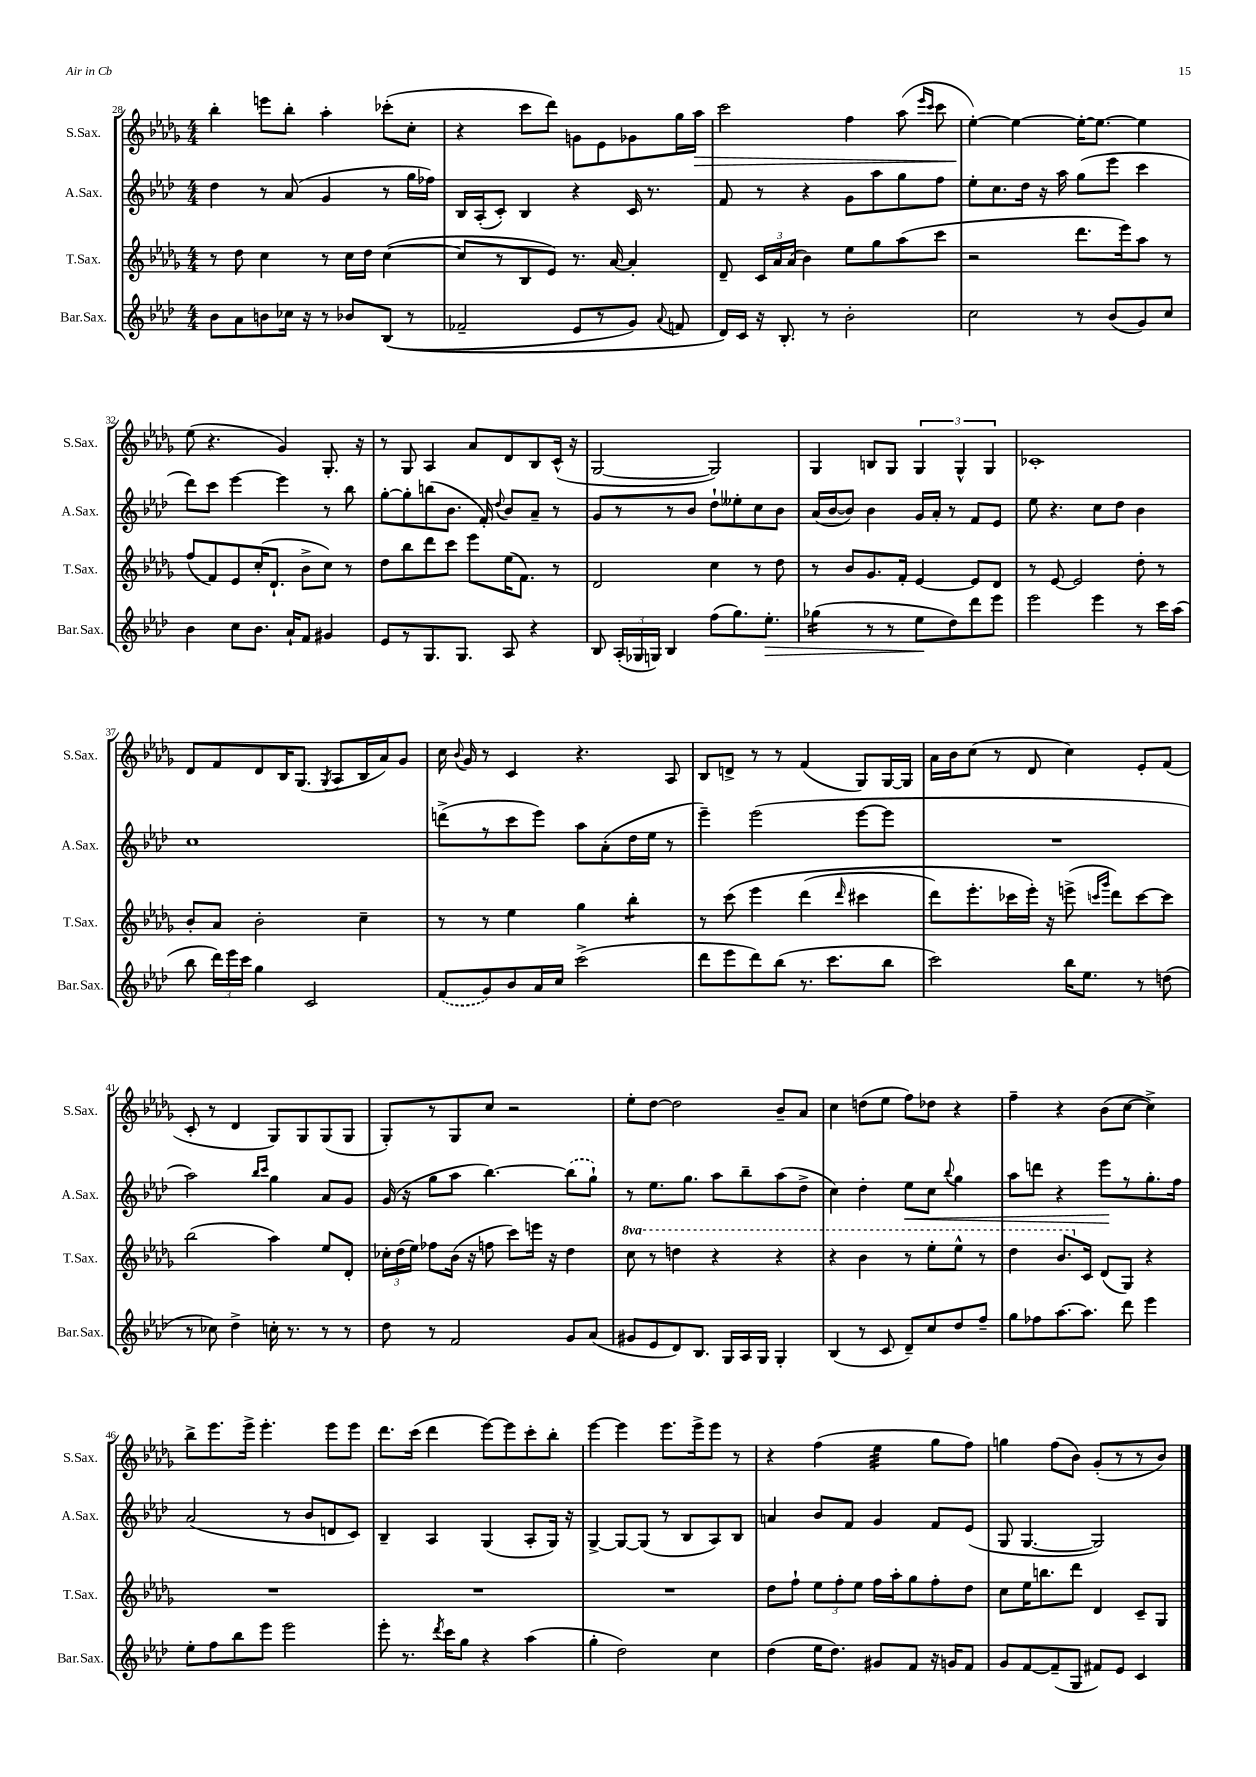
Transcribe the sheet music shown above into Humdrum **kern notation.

**kern	**kern	**kern	**kern
*staff4	*staff3	*staff2	*staff1
*clefG2	*clefG2	*clefG2	*clefG2
*k[b-e-a-d-]	*k[b-e-a-d-g-]	*k[b-e-a-d-]	*k[b-e-a-d-g-]
*M4/4	*M4/4	*M4/4	*M4/4
8b-\L	8r	4dd-\	4bb-'\
8a-\	8dd-\	.	.
8b\	4cc\	8r	8eee\L
16cc-\Jk	.	(8a-/	8bb-'\J
16r	.	.	.
8r	8r	4g/	4aa-'\
8b-/L	16cc\LL	.	.
.	16dd-\JJ	.	.
&((8B-/J	([4cc\	8r	(8ccc-'\L
8r	.	16gg\LL	8cc'\J
.	.	16ff-\JJ)	.
=	=	=	=
2f-~/	8cc/]L	16B-/LL	4r
.	.	(16A-'/J	.
.	8r	8c'/J)	.
.	8B-/	4B-/	8ccc\L
.	8e-/J)	.	8ddd-\J)
8e-/L	8.r	4r	8g\L
8r	.	.	8e-\
.	[16a-/	.	.
8g/J)	4a-'/]	16c/	8g-\
.	.	8.r	.
8qqa-/	.	.	.
8f/	.	.	16gg-\L
.	.	.	16aa-\JJ
=	=	=	=
16d-/LL&)	8d-~/	8f/	2ccc\
16c/JJ	.	.	.
16r	24c/LL	8r	.
.	24a-/	.	.
8.B-'/	.	.	.
.	(24a-/JJ	.	.
.	4b-\)	4r	.
8r	.	.	.
2b-'\	8ee-\L	8g\L	4ff\
.	8gg-\	8aa-\	.
.	(8aa-\	8gg\	(8aa-\
.	.	.	16qqeee-/LL
.	.	.	16qqccc/JJ
.	8ccc\J	8ff\J	8ccc\
=	=	=	=
2cc\	2r	8ee-'\L	[4ee-'\)
.	.	8.cc\	.
.	.	.	4ee-\_
.	.	16dd-\Jk	.
.	.	16r	.
.	.	16aa-\	.
8r	8.ddd-\L	(8gg\L	16ee-'\_LK
.	.	.	8.ee-\_J
(8b-/L	.	8eee-\J	.
.	16eee-\k)	.	.
8g/)	8aa-\J	4ccc\	4ee-\]
8cc/J	8r	.	.
=	=	=	=
4b-\	(8ff/L	8ddd-\L)	(8ee-\
.	8f/)	8ccc\J	4.r
8cc\L	8e-/	[4eee-\	.
8.b-\J	(16cc'/K	.	.
.	8.d-`/J	.	.
.	.	4eee-\]	4g-/)
16a-`/LK	.	.	.
8f/J	8b-^\L	.	.
4g#/	8cc\J)	8r	8.G-'/
.	8r	8bb-\	.
.	.	.	16r
=	=	=	=
8e-/L	8dd-\L	[8gg'\L	8r
8r	8bb-\	8gg'\]	8G-/
8.G/	8ddd-\	(8bb\	4A-/
.	8ccc\J	8.b-\J	.
8.G/J	.	.	.
.	8eee-\L	.	8a-/L
.	.	16f'/)	.
.	.	8qqdd-/	.
8A-/	(16ee-\K	8b-/L	8d-/
.	8.f\J)	.	.
4r	.	8a-~/J	8B-/
.	8r	8r	(16c^^/Jk
.	.	.	16r
=	=	=	=
8B-/	2d-/	8g/L	[2G-/
(24A-'/LL	.	8r	.
24G-/	.	.	.
24G/JJ)	.	.	.
4B-/	.	8r	.
.	.	8b-/J	.
(8ff\L	4cc\	8dd-`\L	2G-/])
8.gg\)	.	8ee--'\	.
.	8r	8cc\	.
8.ee-'\J	.	.	.
.	8dd-\	8b-\J	.
=	=	=	=
(4gg-\	8r	(16a-/LL	4G-/
.	.	[16b-/J	.
.	8b-/L	8b-/]J)	.
8r	8.g-/	4b-\	8B/L
8r	.	.	8G-/J
.	16f'/Jk	.	.
8ee-\L	[4e-/	16g/LL	6G-/
.	.	16a-'/JJ	.
8dd-\)	.	8r	.
.	.	.	6G-^^/
8ddd-\	8e-/]L	8f/L	.
.	.	.	6G-/
8eee-\J	8d-/J	8e-/J	.
=	=	=	=
2eee-\	8r	8ee-\	1c-'
.	[8e-/	4.r	.
.	2e-/]	.	.
4eee-\	.	8cc\L	.
.	.	8dd-\J	.
8r	8dd-'\	4b-\	.
16ccc\LL	8r	.	.
(16aa-\JJ	.	.	.
=	=	=	=
8bb-\	8b-'/L	1cc	8d-/L
24ddd-\LL)	8a-/J	.	8f/
24eee-\	.	.	.
24ccc\JJ	.	.	.
4gg\	2b-'\	.	8d-/
.	.	.	16B-/K
.	.	.	(8.G-/J
2c/	.	.	.
.	.	.	8qG-/
.	.	.	8A-/L
.	4cc~\	.	16B-/L
.	.	.	16a-/J)
.	.	.	8g-/J
=	=	=	=
(8f/L	8r	(8ddd^\L	16cc\
.	.	.	8qqb-/
.	.	.	16g-/
8g/)	8r	8r	8r
8b-/	4ee-\	8ccc\	4c/
16a-/L	.	8eee-\J)	.
16cc/JJ	.	.	.
(2ccc^\	4gg-\	8aa-\L	4.r
.	.	(8a-'\	.
.	4bb-'\	16dd-\L	.
.	.	16ee-\JJ	.
.	.	8r	8A-/
=	=	=	=
8ddd-\L	8r	4eee-~\)	8B-/L
8eee-\	&(8ccc\	.	8d^/J
8ddd-\)	4eee-\	(2eee-\	8r
(8bb-\J	.	.	8r
8.r	(4ddd-\	.	(4f/
8.ccc\L	.	.	.
.	16qqddd-/	.	.
.	4ccc#\	[8eee-\L	8G-/L)
8bb-\J	.	8eee-\]J	[16G-/L
.	.	.	16G-/]JJ
=	=	=	=
2ccc\)	8ddd-\L)	1r	16a-\LL
.	.	.	16b-\J
.	8.eee-'\	.	(8cc\J
.	.	.	8r
.	16ccc-\L	.	.
.	16eee-'\JJ&)	.	8d-/
.	16r	.	.
16bb-\LK	(8eee^\	.	4cc\)
8.ee-\J	.	.	.
.	16qqccc/LL	.	.
.	16qqggg-/JJ	.	.
.	8ddd-\L)	.	.
8r	[8ccc\	.	8e-'/L
(8dd\	8ccc\]J	.	(8f/J
=	=	=	=
8r	(2bb-\	2aa-\)	8c'/
8cc-\)	.	.	8r
4dd-^\	.	.	4d-/
.	.	16qqbb-/LL	.
.	.	16qqccc/JJ	.
16cc'\	4aa-\)	4gg\	8G-/L)
8.r	.	.	.
.	.	.	8G-/
8r	8ee-/L	8a-/L	(8G-/
8r	8d-'/J	8g/J	8G-/J
=	=	=	=
8dd-\	24cc-'\LL	(16g/	8G-'/L)
.	(24dd-\	.	.
.	.	16r	.
.	24ee-\JJ)	.	.
8r	8ff-\L	8gg\L	8r
2f/	(16b-\Jk	8aa-\J	8G-/
.	16r	.	.
.	8ff\	[4.bb-\)	8cc/J
.	8ccc\L)	.	2r
.	16eee\Jk	.	.
.	16r	.	.
8g/L	4dd-\	(8bb-\]L	.
(8a-/J	.	8gg`\J)	.
=	=	=	=
8g#/L	8ccc\	8r	8ee-'\L
8e-/	8r	8.ee-\L	[8dd-\J
8d-/)	4ddd\	.	2dd-\]
.	.	8.gg\J	.
8.B-/J	.	.	.
.	4r	8aa-\L	.
16G/LL	.	.	.
16A-/	.	8bb-~\	.
16G/JJ	.	.	.
4G'/	4r	(8aa-\	8b-~/L
.	.	8dd-^\J	8a-/J
=	=	=	=
(4B-/	4r	4cc\)	4cc\
8r	4bb-\	4dd-'\	(8dd\L
8c/	.	.	8ee-\J
8d-~/L)	8r	8ee-\L	8ff\L)
8cc/	8eee-'\L	8cc\J	8dd-\J
.	.	8qqbb-/	.
8dd-/	8eee-^^\J	4gg\	4r
8ff~/J	8r	.	.
=	=	=	=
8gg\L	4ddd-\	8aa-\L	4ff~\
8ff-\	.	8ddd\J	.
[8.aa-\	8.bb-/L	4r	4r
8.aa-\]J	16c/Jk	.	.
.	(8d-/L	8eee-\L	(8b-\L
8ddd-\	8G-/J)	8r	[8cc\J
4eee-\	4r	8.gg'\	4cc^\])
.	.	16ff\Jk	.
=	=	=	=
8ee-'\L	1r	(2a-/	8bb-^\L
8ff\	.	.	8.eee-\
8bb-\	.	.	.
.	.	.	16eee-^\Jk
8eee-\J	.	.	4.eee-'\
2eee-\	.	8r	.
.	.	8b-/L	.
.	.	8d/	8eee-\L
.	.	8c/J)	8eee-\J
=	=	=	=
8eee-'\	1r	4B-~/	8.ddd-\L
8.r	.	.	.
.	.	.	(16ccc\Jk
.	.	4A-/	4ddd-\
8qddd-/	.	.	.
16ccc\LK	.	.	.
8gg\J	.	.	.
4r	.	(4G/	[8eee-\L)
.	.	.	8eee-\]
(4aa-\	.	8A-'/L	8ccc'\
.	.	16G/Jk)	8bb-'\J
.	.	16r	.
=	=	=	=
4gg'\	1r	[4G^/	[4eee-\
2dd-\)	.	8G/_L	4eee-\]
.	.	(8G/]J	.
.	.	8r	8.eee-\L
.	.	8B-/L	.
.	.	.	16eee-^\k
4cc\	.	8A-/)	8eee-\J
.	.	8B-/J	8r
=	=	=	=
(4dd-\	8dd-\L	4a/	4r
.	8ff`\J	.	.
16ee-\LK	12ee-\L	8b-/L	(4ff\
8.dd-\J)	.	.	.
.	12ff'\	.	.
.	.	8f/J	.
.	12ee-\J	.	.
8g#/L	16ff\LL	4g/	4ee-\
.	16aa-'\J	.	.
8f/J	8gg-\	.	.
16r	8ff'\	8f/L	8gg-\L
16g/LK	.	.	.
8f/J	8dd-\J	(8e-/J	8ff\J)
=	=	=	=
8g/L	8cc\L	8G/	4gg\
[8f/	16ee-\K	[4.G/	.
.	8.bb\	.	.
(8f~/]	.	.	(8ff\L
8G/J	8ddd-\J	.	8b-\J)
8f#/L)	4d-/	2G/])	(8g-'/L
8e-/J	.	.	8r
4c/	8c~/L	.	8r
.	8G-/J	.	8b-/J)
==	==	==	==
*-	*-	*-	*-
